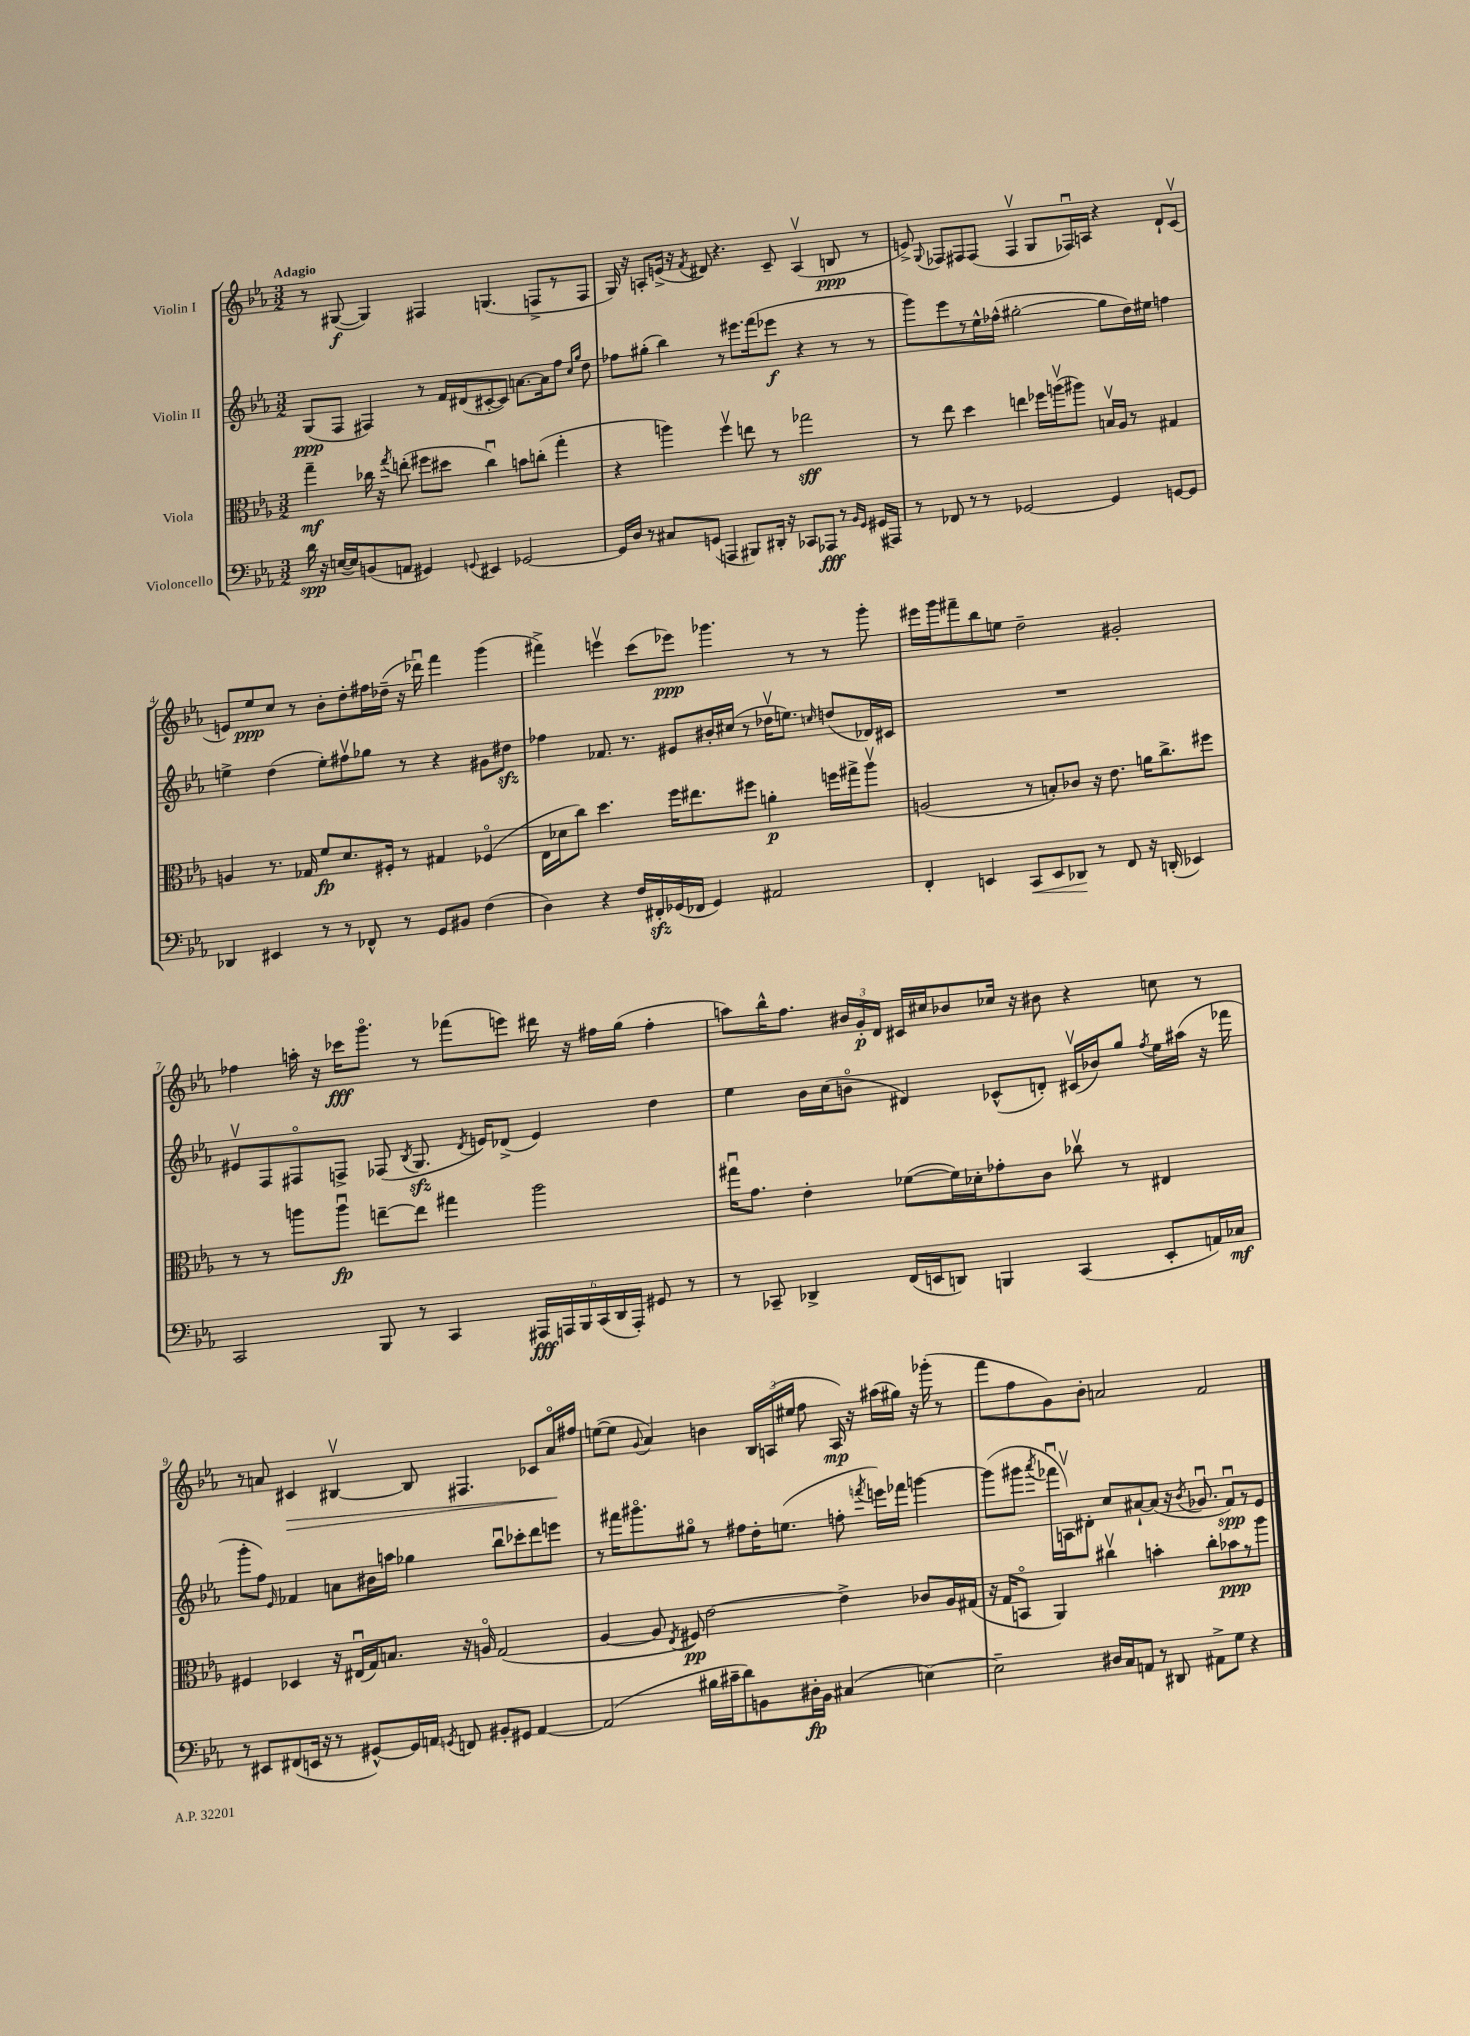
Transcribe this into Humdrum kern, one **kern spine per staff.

**kern	**kern	**kern	**kern
*staff4	*staff3	*staff2	*staff1
*clefF4	*clefC3	*clefG2	*clefG2
*k[b-e-a-]	*k[b-e-a-]	*k[b-e-a-]	*k[b-e-a-]
*M3/2	*M3/2	*M3/2	*M3/2
16d\	4gg~\	(8G/L	8r
16r	.	.	.
([16E/LL	.	8F/J	([8G#/
16E/]J)	.	.	.
(8BB/	16cc-\	4F#/)	4G#/])
.	16r	.	.
.	8qgg/	.	.
8AA/J	(8ee'\	.	.
4GG#/)	8ff#\L	8r	4F#/
.	8dd#\J	16f/LL	.
.	.	(16d#/J	.
8qqGG/	.	.	.
4EE#/	4cc-u\)	[8c#'/	(4.G/
.	.	8c#/]J)	.
[2GG-/	8b\L	[8.a\L	.
.	(8cc'\J	.	8F^/L
.	.	16a\]k	.
.	4gg'\	8ff\J	8r
.	.	16qqcc/LL	.
.	.	16qqgg/JJ	.
.	.	8dd\	8F/J
=	=	=	=
16GG-/]LL	4r	8ff-\L	16G/)
16D/JJ	.	.	16r
8r	.	(8gg#'\J	8A'/L
8C#/L	4aa\)	4bb-\)	(16e^/Jk
.	.	.	16r
.	.	.	8qf/
(8GG/J	.	.	8d#/)
4AAA/	4ffv\	8r	4.r
.	.	8.eee#\L	.
8BBB#/L)	8ee\	.	.
.	.	(16fff\k	.
16DD#'/Jk	8r	8eee-\J	8c~/
16r	.	.	.
8CC-/L	2gg-\	4r	(4Av/
8AAA-/J	.	.	.
8r	.	8r	8B/
16qqBB-/LL	.	.	.
16qqGG/JJ	.	.	.
(16GG#/LL	.	8r	8r
16AAA#/JJ)	.	.	.
=	=	=	=
8r	8r	8ggg\L)	8e^/)
.	.	.	8qqG/
8FF-/	8ee-\	8eee-\	8F-/L
8r	4dd\	8r	8F#/
8r	.	16ee-^^\L	(8F#/J
.	.	(16ff-^^\JJ	.
[2GG-/	4ee\	[2gg#'\	4F#v/
.	16ff-\LL	.	8G/L
.	(16aav\J	.	.
.	8aa#\J)	.	16F-u/L)
.	.	.	16A/JJ
4GG-/]	16Bv/LL	8gg#\]L	4r
.	16A-/JJ	.	.
.	8r	16dd\L)	.
.	.	16ee#\JJ	.
[8GG/L	4G#/	4ff\	8d`/L
8GG/]J	.	.	(8cv/J
=	=	=	=
4DD-/	4A/	4ee^\	8e/L)
.	.	.	8ee-/
4EE#/	8.r	(4dd\	8cc/J
.	.	.	8r
.	16G-/	.	.
8r	8f/L	8ee'\L)	8b-'\L
8r	8.d/	8ff#v\	8dd'\
8FF-^^/	.	8gg-\J	16ff#\L
.	16F#'/Jk	.	(16dd-~\JJ
8r	8r	8r	16r
.	.	.	16ddd-u\)
8GG/L	4G#/	4r	4fff\
8BB#/J	.	.	.
(4F\	(4F-o/	8g#\L	(4ggg\
.	.	8dd#\J	.
=	=	=	=
4D\)	16E-\LL	4ff-\	4fff#^\)
.	16d-\J	.	.
.	8cc\J)	.	.
4r	4.dd\	8.f-/	4eeev\
.	.	8.r	.
16F/LL	.	.	(8ccc\L
16FF#'/	.	.	.
(16GG-/	16ff\LK	8e#/L	8eee-\J)
16FF-/JJ	8.ee#\	.	.
4GG-/)	.	16b#'/L	4.ggg-\
.	.	(16cc#/JJ	.
.	8ff#\J	8r	.
2AA#/	4a'\	16dd-v\LK	.
.	.	8.ee\J)	.
.	.	.	8r
.	.	16qqcc/	.
.	16ff\LL	(8dd/L	8r
.	16gg#^\J	.	.
.	8aa-v\J	16d-/L)	8ggg-'\
.	.	16c#/JJ	.
=	=	=	=
4FF'/	(2A/	1.r	16eee#\LL
.	.	.	16ggg\J
.	.	.	8fff#~\
4EE/	.	.	8bb-\
.	.	.	8ee\J
8CC/L	8r	.	2dd~\
8EE/	8B'/L)	.	.
8DD-/J	8c-/J	.	.
8r	16r	.	.
.	8.e-\	.	.
8FF/	.	.	2g#'/
16r	16a\LK	.	.
(16DD'/	8.cc^\	.	.
4EE-/)	.	.	.
.	8ff#\J	.	.
=	=	=	=
2CC/	8r	8e#v/L	4ff-\
.	8r	8F/	.
.	8aa\L	8F#o/	16aa'\
.	.	.	16r
.	8aau\J	8F^/J	16ccc-\LK
.	.	.	8.gggo\J
8BBB-/	[8ee~\L	(8F-/	.
.	.	8qB-/	.
8r	8ee\]J	8.G/	8r
4CC/	4gg#\	.	(8fff-\L
.	.	8qd/	.
.	.	16e/LK)	.
.	.	(8d-^/J	8eee\J)
24AAA#/LL	2aa\	4e/)	16ddd#\
24AAA/	.	.	.
.	.	.	16r
24BBB-/	.	.	.
(24CC/	.	.	16ff#\LL
24DD/	.	.	.
.	.	.	(16gg\JJ
24AAA'/JJ)	.	.	.
8GG#/	.	4dd\	4ff#'\
8r	.	.	.
=	=	=	=
8r	16gg#u\LK	4ee-\	8aa\L)
.	8.g\J	.	.
8CC-~/	.	.	16bb-^^\K
.	.	.	8.ff\J
4DD-^/	4e-'\	16b-\LL	.
.	.	(16cc\J	.
.	.	8bo\J	24b#/LL
.	.	.	24g'/
.	.	.	24d/JJ
(16FF/LL	([8f-\L	4d#/)	16c#/LL
16EE/J	.	.	16cc#/J
8DD/J)	16f-\]L)	.	8b-/
.	16d-'\J	.	.
4BBB/	8g-'\	(8c-^^/L	16cc-/Jk
.	.	.	16r
.	8c\J	8d'/J)	8b#\
(4CC-/	8cc-v\	(16c#v/LL	4r
.	.	16b-/J)	.
.	8r	8gg/J	.
.	.	8qff/	.
8EE'/L	4E#/	16ee-\LL	8cc\
.	.	(16aa#\JJ	.
16AA/L)	.	16r	8r
16C-/JJ	.	16fff-\	.
=	=	=	=
8r	4F#/	8ggg'\L	8r
8EE#/L	.	8ff\J)	8a/
.	.	16qqe-/	.
(8FF#/	4D-/	4f-/	4c#/
16EE/Jk	.	.	.
16r	.	.	.
8r	16r	8a\L	[4B#v/
.	(16E#u/LL	.	.
[8GG#^^/L)	16G/J)	16b#\L	.
.	8.B/J	16aa\JJ	.
16GG#/]L	.	4gg-\	8B#/]
16AA/JJ	.	.	.
8qGG/	.	.	.
8FF/	16r	.	4.F#/
.	16Ao/	.	.
8BB#'/L	(2G/	8bb-u\L	.
8GG#/J	.	8ccc-'\	.
[4AA/	.	8ddd\	8c-/L
.	.	8eee\J	16ao/L
.	.	.	16ff#/JJ
=	=	=	=
(2AA/]	[4A-/	8r	([8ee\L
.	.	16fff#\LK	8ee\]J
.	.	8.ggg#o\	.
.	.	.	8qqg/
.	8A-/]	.	4a-/)
.	8qE-/	.	.
.	8F#/)	8gg#o\J	.
16B#\LL	[2e-\	8r	4b\
16c#~\J	.	.	.
8d\)	.	8ff#\L	.
8BB\	.	16dd'\K	24B-/LL
.	.	.	(24A/
.	.	(8.ee\J	.
.	.	.	24ee#/JJ
16D#'\L	.	.	8ff\
16BB\JJ	.	.	.
(4C#/	4e-^\]	8ff'\	16A/)
.	.	.	16r
.	.	8qfff/	.
.	.	16eee\LL)	(16aa#\LL
.	.	16fff-\JJ	16gg#\JJ)
[4E\)	8c-/L	[4ggg\	16r
.	.	.	(16ggg-'\
.	16A-/L	.	8r
.	(16G#/JJ	.	.
=	=	=	=
2E~\]	16r	(8ggg\]L	8fff\L
.	16G/LK	.	.
.	8BBo/J	8ggg#\J	8ff\
.	.	8qaaa-/	.
.	4AA-/)	16fff-u\LL	8g\)
.	.	16Av\J)	.
.	.	8d#'\J	8b-'\J
16D#/LL	4cc#v\	8cc/L	2a/
16C/J	.	.	.
8AA/J	.	[8a#`/	.
8r	4b'\	(8a#/]J	.
8DD#/	.	16r	.
.	.	8qb-/	.
.	.	8.g-u/	.
8AA#^\L	8cc#'\L	.	2f/
8G\J	8b-\	8fu/L)	.
4r	8r	8r	.
.	8aa-\J	8e-/J	.
==	==	==	==
*-	*-	*-	*-
